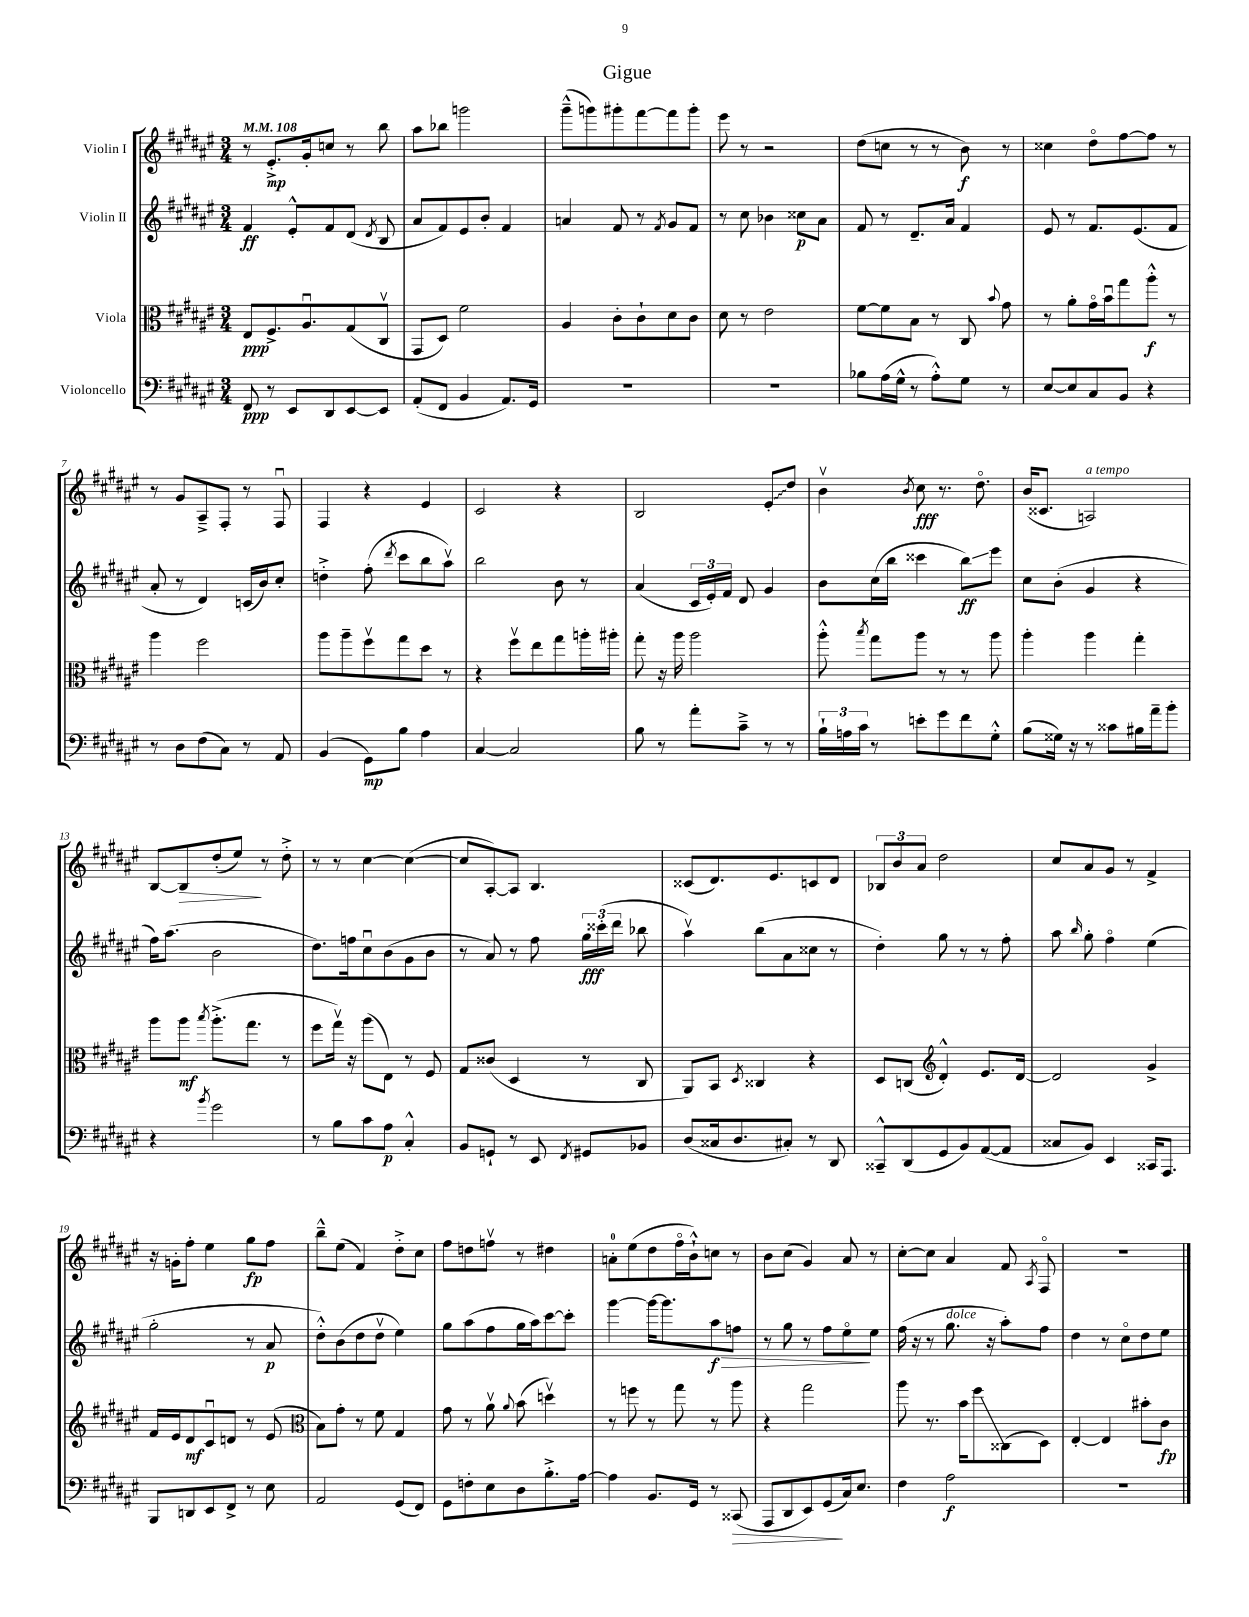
\header { title = "Gigue" }
<<
\new StaffGroup <<
\new Staff = "s0" \with { instrumentName = "Violin I" } {
    \clef treble \key fis \major \numericTimeSignature \time 3/4 \tempo 4 = 108
    \autoBeamOff r8 eis'8.[-.->\mp gis'16-. c''8] r8 b''8 |
    ais''8[ bes''8] g'''2 |
    gis'''8[---^( g'''8) gis'''8-. fis'''8~ fis'''8 gis'''8]-. |
    eis'''8 r8 r2 |
    dis''8[( c''8] r8 r8 b'8\f) r8 |
    cisis''4 dis''8[\flageolet fis''8~ fis''8] r8 |
    r8 gis'8[ ais8---> fis8]-. r8 fis8\downbow |
    fis4 r4 eis'4 |
    cis'2 r4 |
    b2 \once \override Glissando.style = #'zigzag eis'8[-.\glissando dis''8] |
    b'4\upbow \acciaccatura { b'8 } cis''8\fff r8. dis''8.\flageolet |
    b'16[( cisis'8.] a2^\markup { \italic "a tempo" }) |
    b8[~ b8\> dis''8-.( eis''8]\!) r8 dis''8-.-> |
    r8 r8 cis''4~ cis''4~( |
    cis''8[ ais8~-.) ais8] b4. |
    cisis'8[( dis'8.) eis'8. c'8 dis'8] |
    \tuplet 3/2 { bes8[ b'8 ais'8] } dis''2 |
    cis''8[ ais'8 gis'8] r8 fis'4-> |
    r16 g'16[-. fis''8]-. eis''4 gis''8[\fp fis''8] |
    b''8[---^ eis''8]( fis'4) dis''8[-.-> cis''8] |
    fis''8[ d''8 f''8]\upbow r8 dis''4 |
    a'8[-0-. eis''8( dis''8 fis''16\flageolet b'16-!-^) c''8] r8 |
    b'8[ cis''8]( gis'4) ais'8 r8 |
    cis''8[~-. cis''8] ais'4 fis'8 \acciaccatura { ais8 } fis8\flageolet |
    R2. \bar "|." |
}
\new Staff = "s1" \with { instrumentName = "Violin II" } {
    \clef treble \key fis \major \numericTimeSignature \time 3/4
    \autoBeamOff fis'4\ff eis'8[-.-^ fis'8 dis'8]( \acciaccatura { dis'8 } b8 |
    ais'8[ fis'8) eis'8 b'8]-. fis'4 |
    a'4 fis'8 r8 \acciaccatura { fis'8 } gis'8[ fis'8] |
    r8 cis''8 bes'4 cisis''8[\p ais'8] |
    fis'8 r8 dis'8.[-- ais'16] fis'4 |
    eis'8 r8 fis'8.[ eis'8.( fis'8] |
    ais'8-. r8 dis'4) c'16[( b'16) cis''8]-. |
    d''4-.-> fis''8-.( \acciaccatura { dis'''8 } cis'''8[ b''8 ais''8]\upbow) |
    b''2 b'8 r8 |
    ais'4( \tuplet 3/2 { cis'16[ eis'16-.) fis'16] } dis'8 gis'4 |
    b'8[ cis''16( b''16] cisis'''4 b''8[\glissando\ff) eis'''8] |
    cis''8[ b'8]-.( gis'4 r4 |
    fis''16[) ais''8.]( b'2 |
    dis''8.[) f''16 cis''8\downbow b'8( gis'8 b'8] |
    r8 ais'8) r8 fis''8 \tuplet 3/2 { gis''16[\fff cisis'''16-.( dis'''16] } bes''8 |
    ais''4\upbow) b''8[( ais'8 cisis''8] r8 |
    dis''4-.) gis''8 r8 r8 fis''8-. |
    ais''8 \grace { b''16 } gis''8-. fis''4\flageolet eis''4( |
    gis''2-. r8 ais'8\p |
    dis''8[-.-^) b'8( dis''8 dis''8]\upbow eis''4) |
    gis''8[ ais''8( fis''8 gis''16 ais''16) cis'''8~ cis'''8]-. |
    gis'''4~ gis'''16[~ gis'''8. ais''8\f\> f''8] |
    r8 gis''8 r8 fis''8[ eis''8\flageolet\! eis''8] |
    fis''16( r16 r8 gis''8.^\markup { \italic "dolce" } r16 ais''8[-.) fis''8] |
    dis''4 r8 cis''8[\flageolet dis''8 eis''8] \bar "|." |
}
\new Staff = "s2" \with { instrumentName = "Viola" } {
    \clef alto \key fis \major \numericTimeSignature \time 3/4
    \autoBeamOff eis8[\ppp fis8.-> ais8.\downbow gis8( cis8]\upbow |
    gis,8[ dis8]) fis'2 |
    ais4 cis'8[-. cis'8-! dis'8 cis'8] |
    dis'8 r8 eis'2 |
    fis'8[~ fis'8 b8] r8 cis8 \appoggiatura { b'8 } gis'8 |
    r8 ais'8[-. gis'16\flageolet b'16\downbow gis''8 ais''8]-.-^\f r8 |
    ais''4 fis''2 |
    ais''8[ ais''8-- fis''8\upbow gis''8 dis''8] r8 |
    r4 fis''8[\upbow eis''8 gis''8 a''16-. ais''16]-. |
    gis''8-. r16 ais''16 ais''2 |
    ais''8-.-^ \acciaccatura { b''8 } gis''8[ ais''8] r8 r8 ais''8 |
    ais''4-. ais''4 gis''4-. |
    ais''8[ ais''8]\mf \acciaccatura { b''8 } ais''8.[-.->( gis''8.] r8 |
    fis''8[ gis''16]\upbow) r16 ais''8[( eis8]) r8 fis8 |
    gis8[ cisis'8]( dis4 r8 cis8 |
    ais,8[) b,8] \acciaccatura { dis8 } cisis4 r4 |
    dis8[ c8]( \clef treble dis'4-.-^) eis'8.[ dis'16]~ |
    dis'2 gis'4-> |
    fis'16[ eis'16 dis'8\mf cis'8\downbow d'8] r8 eis'8( |
    \clef alto b8[) gis'8]-. r8 fis'8 gis4 |
    gis'8 r8 ais'8\upbow \appoggiatura { ais'8 } b'8( d''4\upbow) |
    r8 f''8 r8 gis''8 r8 ais''8 |
    r4 gis''2 |
    ais''8 r8. b'16[ fis''8\glissando cisis8( dis8]) |
    eis4~-. eis4 bis'8[-. cis'8]\fp \bar "|." |
}
\new Staff = "s3" \with { instrumentName = "Violoncello" } {
    \clef bass \key fis \major \numericTimeSignature \time 3/4
    \autoBeamOff fis,8\ppp r8 eis,8[ dis,8 eis,8~ eis,8] |
    ais,8[-.( fis,8] b,4 ais,8.[) gis,16] |
    R2. |
    R2. |
    bes8[ ais16( gis16]-^ r8 ais8[-.-^) gis8] r8 |
    eis8[~ eis8 cis8 b,8] r4 |
    r8 dis8[ fis8( cis8]) r8 ais,8 |
    b,4( gis,8[\mp) b8] ais4 |
    cis4~ cis2 |
    b8 r8 ais'8[-. cis'8]---> r8 r8 |
    \tuplet 3/2 { b16[-! a16 cis'16] } r8 e'8[-. gis'8 fis'8 gis8]-.-^ |
    b8[( gisis16]) r16 r8 cisis'8[ bis16 ais'16-- b'8]-. |
    r4 \acciaccatura { b'8 } gis'2 |
    r8 b8[ cis'8 ais8]\p cis4-.-^ |
    b,8[ g,8]-! r8 eis,8 \acciaccatura { fis,8 } gis,8[ bes,8] |
    dis8[( cisis16 dis8. cis8]-.) r8 dis,8 |
    cisis,8[---^ dis,8( gis,8 b,8) ais,8~( ais,8] |
    cisis8[ b,8]) eis,4 cisis,16[ ais,,8.] |
    b,,8[ d,8 eis,8 fis,8]-> r8 eis8 |
    ais,2 gis,8[( fis,8]) |
    gis,8[ f8-. eis8 dis8 b8.-.-> ais16]~ |
    ais4 b,8.[ gis,16] r8 cisis,8\>( |
    ais,,8[ dis,8 eis,8) gis,8\!( cis16) eis8.] |
    fis4 ais2\f |
    R2. \bar "|." |
}
>>
>>
